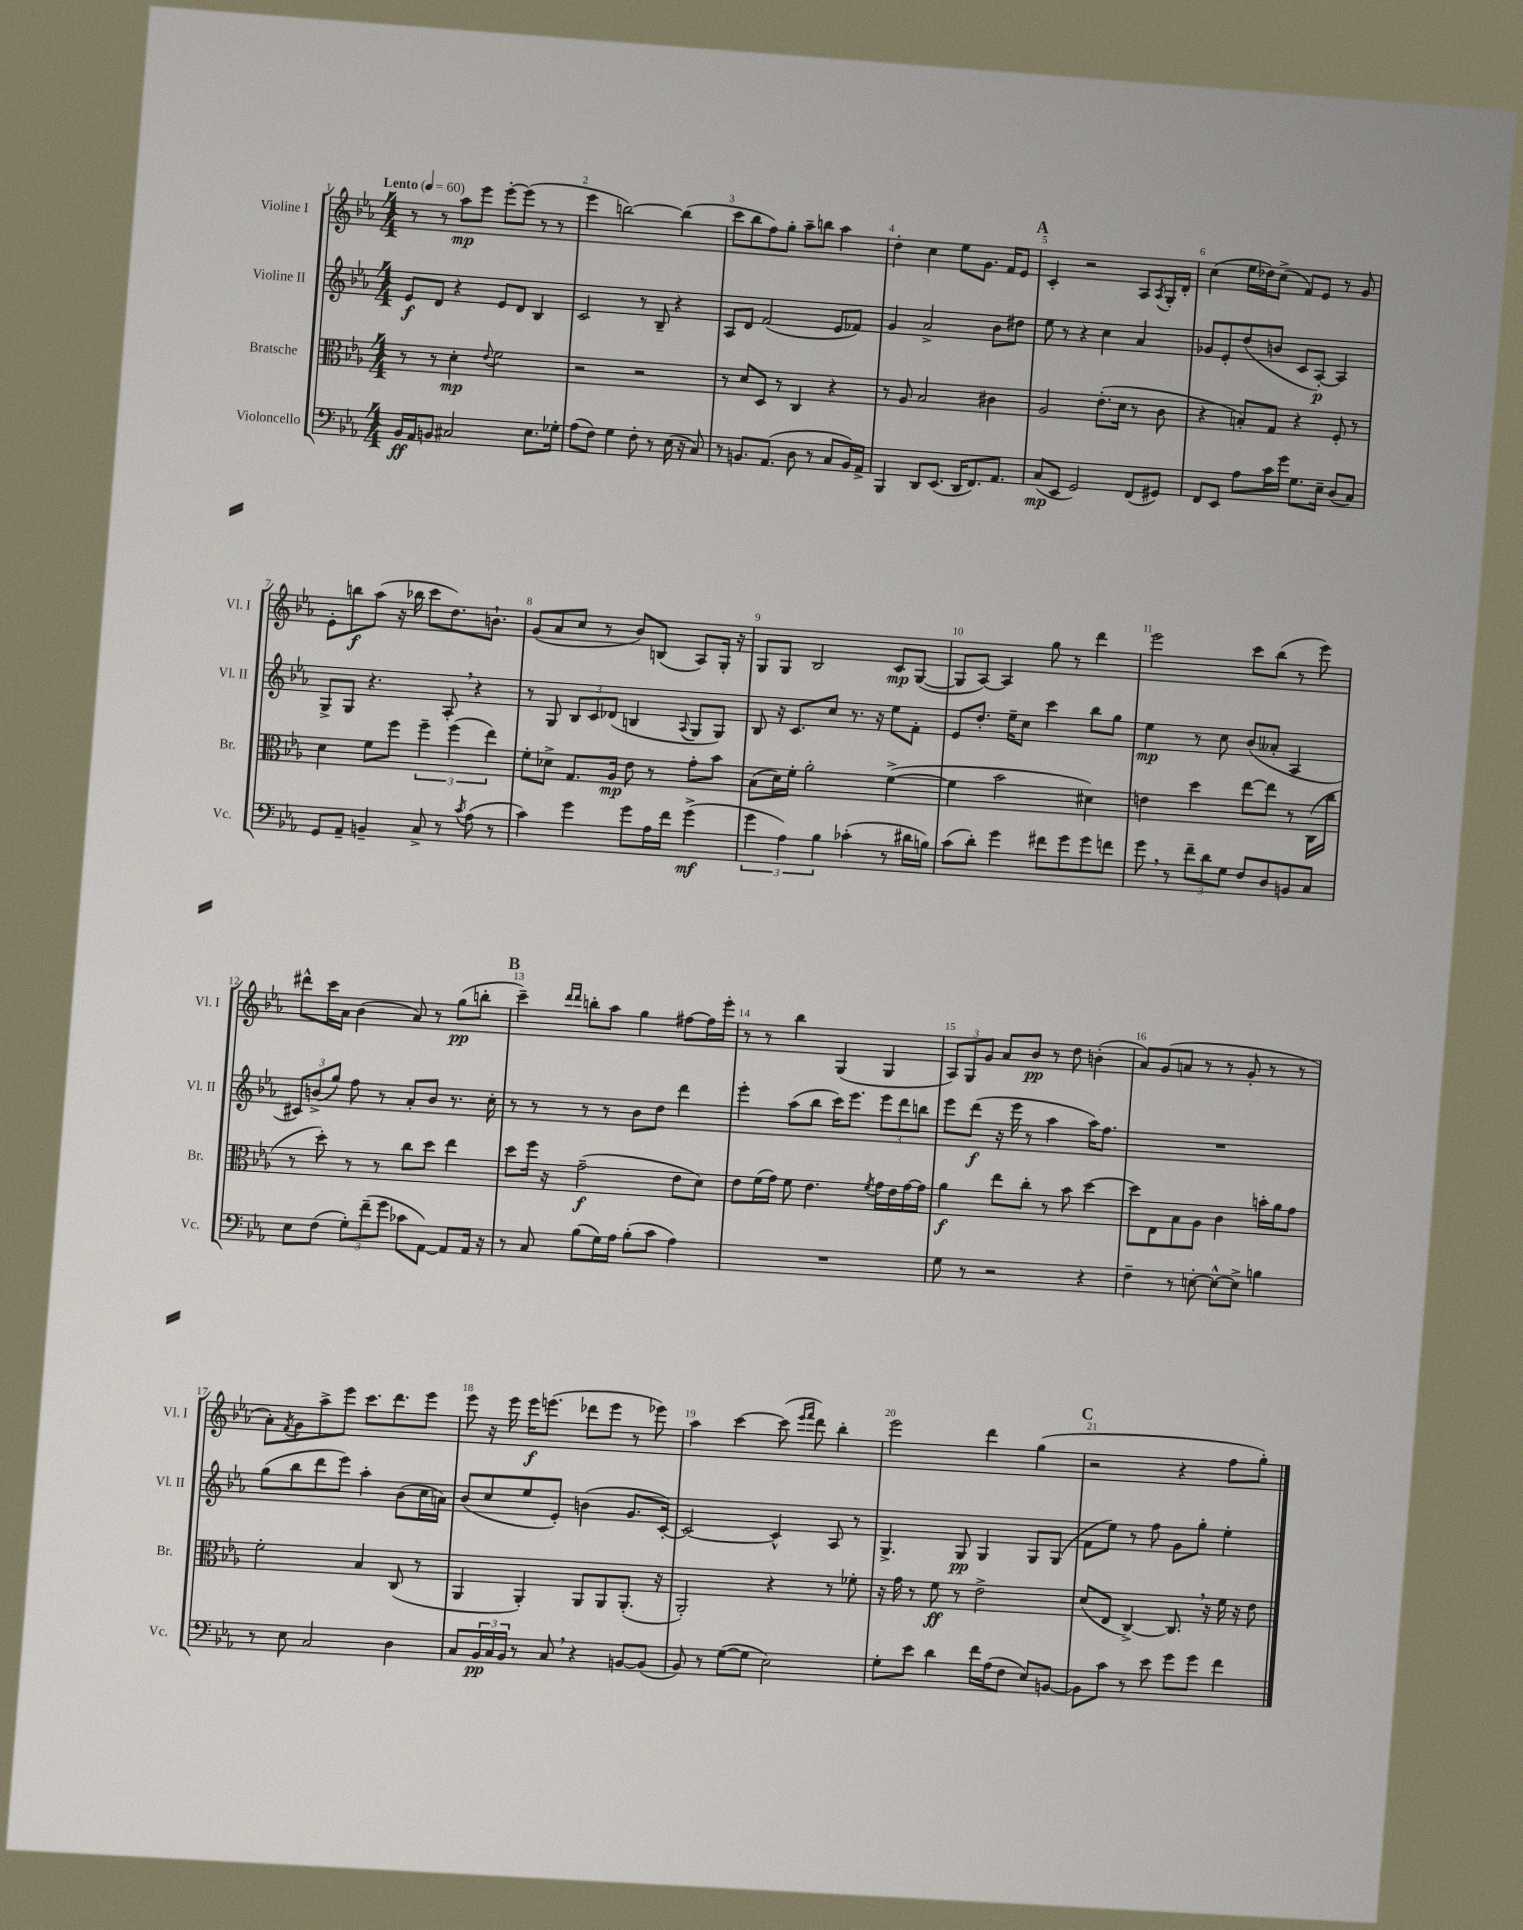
<<
\new StaffGroup <<
\new Staff = "s0" \with { instrumentName = "Violine I" shortInstrumentName = "Vl. I" } {
    \clef treble \key ees \major \numericTimeSignature \time 4/4 \tempo "Lento" 4 = 60
    r8 r8 aes''8\mp ees'''8 ees'''8~-. ees'''8( r8 r8 |
    ees'''4 b''2~) b''4( |
    c'''8 bes''8 f''8) g''8-. aes''8-- b''8 aes''4 |
    d''4-. c''4 ees''8 g'8. f'16 ees'8 |
    \mark \markup { \bold "A" } c'4-. r2 aes8 \acciaccatura { aes8 } g16-. d'16-. |
    c''4( ees''16 des''16) c''8->( f'8) ees'8 r8 g'8 |
    ees'8-. b''8\f aes''8( r16 bes''16 c'''8 d''8.) b'8.-! |
    g'8( aes'8 c''8 r8 bes'8) b8( aes8) g16-. r16 |
    g8 g8 bes2 c'8\mp g8~( |
    g8 aes8~) aes4 g''8 r8 d'''4 |
    ees'''2 c'''8 bes''8( r8 ees'''8) |
    dis'''8-^ c'''16 aes'16 bes'4( aes'8) r8 g''8\pp( b''8-. |
    \mark \markup { \bold "B" } c'''4--) \grace { d'''16 d'''16 } b''8-. aes''8 g''4 fis''8~ fis''16 ees'''16-. |
    r8 r8 bes''4 g4( g4 |
    \tuplet 3/2 { aes8) g8 g'8 } aes'8 bes'8\pp r8 d''8 b'4-.( |
    aes'8) g'8( a'8 r8 r8 g'8-. r8 r8 |
    aes'8-.) \acciaccatura { f'8 } g'8 aes''8-> ees'''8 c'''8. d'''8. ees'''8 |
    ees'''8 r16 ees'''16 ees'''16\f e'''8.( des'''8 e'''8 r8 ees'''8) |
    aes''4 c'''4~ c'''8( \grace { ees'''16 f'''16 } d'''8) bes''4-. |
    ees'''2 d'''4 g''4( |
    \mark \markup { \bold "C" } r2 r4 f''8 g''8-.) \bar "|." |
}
\new Staff = "s1" \with { instrumentName = "Violine II" shortInstrumentName = "Vl. II" } {
    \clef treble \key ees \major \numericTimeSignature \time 4/4
    ees'8\f d'8 r4 ees'8 d'8 bes4 |
    c'2 r8 bes8-- r4 |
    aes8 d'8 f'2( ees'8 fes'8) |
    g'4 aes'2-> bes'8 dis''8 |
    \mark \markup { \bold "A" } ees''8 r8 r4 c''4 aes'4 |
    ges'8 ees'8-. d''8( b'8 c'8 aes8~-.\p) aes4 |
    g8-> g8 r4. aes8-. \breathe r4 |
    r8 g8 \tuplet 3/2 { bes8 c'8 des'8( } b4 \appoggiatura { aes8 } g8 g8) |
    bes8 r16 c'8. c''8 r8. r16 ees''8 f'8-. |
    ees'8 d''8.-. ees''16-- c''8 c'''4 bes''8 g''8 |
    ees''4\mp r8 c''8 bes'8( aeses'8-. aes4 |
    \tuplet 3/2 { cis'8) b'8->( g''8) } f''8 r8 aes'8-. b'8 r8. c''16-. |
    \mark \markup { \bold "B" } r8 r8 r8 r8 bes'8 d''8 d'''4 |
    ees'''4-. aes''8( bes''8 c'''16) ees'''8. \tuplet 3/2 { ees'''8 d'''8 b''8 } |
    ees'''8 d'''8\f( r16 ees'''16 r8 aes''4 aes''16) f''8. |
    R1 |
    g''8( bes''8 d'''8 ees'''8) aes''4-. bes'8( c''16 a'16) |
    bes'8( c''8 ees''8 ees'8-.) b'4( g'8. c'16~-.) |
    c'2~ c'4-^ aes8 r8 |
    g4.-> g8\pp g4 g8 g8( |
    \mark \markup { \bold "C" } f'8 ees''8) r8 f''8 g'8 g''8-. ees''4-. \bar "|." |
}
\new Staff = "s2" \with { instrumentName = "Bratsche" shortInstrumentName = "Br." } {
    \clef alto \key ees \major \numericTimeSignature \time 4/4
    r8 r8 d'4-.\mp \appoggiatura { ees'8 } f'2 |
    r2 r2 |
    r8 d'8 d8 r8 c4 r4 |
    r8 aes8 bes2 cis'4 |
    \mark \markup { \bold "A" } aes2 ees'8.-.( d'16 r8 c'8 |
    r4 b8-.) g8 r4 f8-. r8 |
    d'4 f'8 f''8 \tuplet 3/2 { f''4-- f''4( ees''4) } |
    f'8-. des'8-> g8. aes16\mp ees'8 r8 g'8-. bes'8 |
    bes8( d'16) f'16-. aes'2-. f'4~->( |
    f'4 bes'2 dis'4) |
    e'4 d''4 ees''8~ ees''8 r8 c16( c''16 |
    r8 d''8-.) r8 r8 c''8 d''8 ees''4 |
    \mark \markup { \bold "B" } d''8 f''16 r16 g'2--\f( ees'8 d'8) |
    ees'8 f'16( g'16) f'8 ees'4. \acciaccatura { f'8 } g'16 ees'16 g'16~ g'16 |
    aes'4\f ees''8 c''8-. r8 bes'8 d''4~ |
    d''8 ees8 bes8 aes8 c'4 b'16-. aes'16 g'8 |
    f'2-. bes4 c8( r8 |
    aes,4 aes,4-.) aes,8 aes,8 aes,8.-.( r16 |
    aes,2-.) r4 r8 fes'8-. |
    r16 g'16 r8 f'8\ff r8 ees'2-> |
    \mark \markup { \bold "C" } d'8( ees8 c4~->) c8. \breathe r16 f'16 r16 ees'8 \bar "|." |
}
\new Staff = "s3" \with { instrumentName = "Violoncello" shortInstrumentName = "Vc." } {
    \clef bass \key ees \major \numericTimeSignature \time 4/4
    bes,16\ff aes,16 b,8 cis2 ees8. ges16-. |
    aes8( f8) g4 f8-. r8 ees16( r16 c8) |
    r8 b,8. aes,8.( d8 r8 c8 b,16) aes,16-> |
    bes,,4 d,8 ees,8.( d,16 f,8.) aes,8. |
    \mark \markup { \bold "A" } c8\mp( ees,8 g,2) f,8( gis,8) |
    f,8 ees,8 aes8 c'16 g'16 g8. ees16-- d8( c8) |
    g,8 aes,8-- b,4-- c8-> r8 \acciaccatura { c'8 } aes8( r8 |
    c'4) g'4 g'8 aes16 f'16 g'4->\mf( |
    \tuplet 3/2 { g'4 aes4) bes4 } ces'4-.( r8 dis'16 b16) |
    c'8( d'8-.) g'4 fis'8 g'8 g'8 f'8 |
    g'8 \breathe r8 \tuplet 3/2 { f'8-- d'8 g8 } f8 d8 b,8 c8 |
    ees8 f8( \tuplet 3/2 { g8-.) f'8--( g'8 } ces'8 aes,8~) aes,8 aes,16 r16 |
    \mark \markup { \bold "B" } r8 c8 bes8( g16) aes16 bes8-.( c'8 aes4) |
    R1 |
    g8 r8 r2 r4 |
    f4-- r8 e8~-. e8~-^ e8-> b4 |
    r8 ees8 c2 d4 |
    c8 \tuplet 3/2 { bes,16\pp c16 bes,16 } r8 c8 \breathe r4 b,8~ b,8( |
    bes,8) r8 g8~( g8 ees2) |
    g8-. ees'8 d'4 f'16 aes16( f8 ees8) b,8~ |
    \mark \markup { \bold "C" } b,8 c'8 r8 ees'8 g'8 g'8 f'4 \bar "|." |
}
>>
>>
\layout { \context { \Score \override BarNumber.break-visibility = ##(#f #t #t) barNumberVisibility = #all-bar-numbers-visible } }
